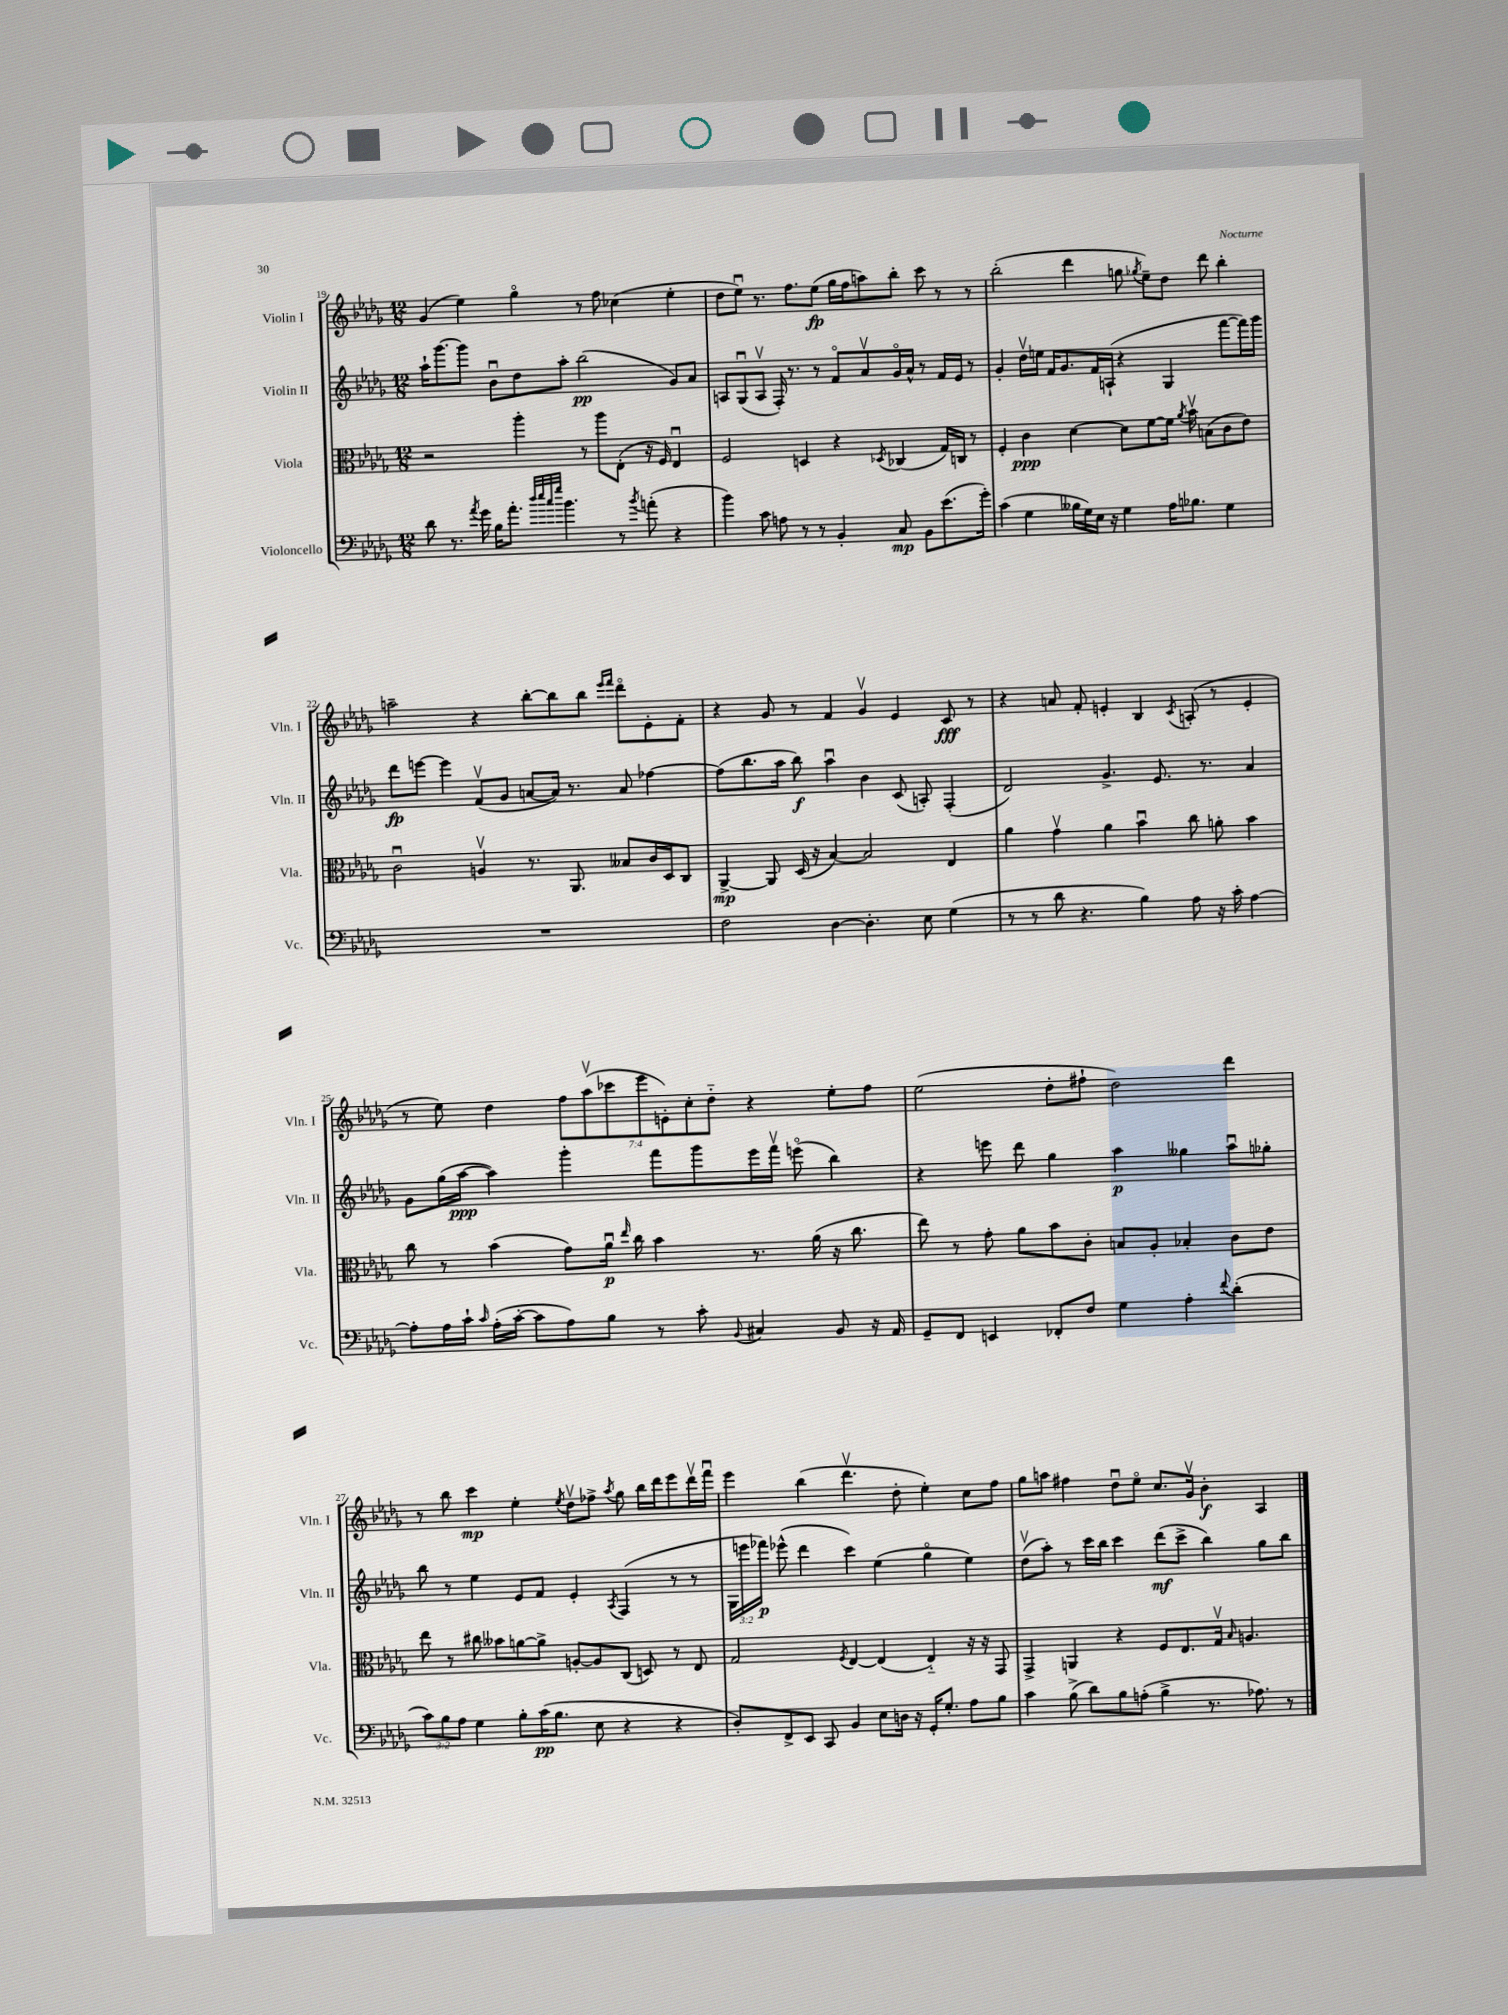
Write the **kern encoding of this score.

**kern	**kern	**kern	**kern
*staff4	*staff3	*staff2	*staff1
*clefF4	*clefC3	*clefG2	*clefG2
*k[b-e-a-d-g-]	*k[b-e-a-d-g-]	*k[b-e-a-d-g-]	*k[b-e-a-d-g-]
*M12/8	*M12/8	*M12/8	*M12/8
8d-\	2r	16aa-`\LK	(4g-/
.	.	[8.ggg-\	.
8.r	.	.	.
.	.	8ggg-\]J	4ee-\)
8qa-/	.	.	.
16g-\	.	.	.
16B-\LK	.	8b-u\L	.
8.a-'\J	.	.	.
.	4aa-'\	8dd-\	4gg-o\
32qqdd-/LLL	.	.	.
32qqee-/	.	.	.
32qqcc/	.	.	.
32qqgg-/JJJ	.	.	.
4.b-\	.	8aa-'\J	.
.	8r	(2bb-\	8r
.	8aa-\L	.	8ff\
8r	(8E-'\J	.	(4cc-\
8qb-/	.	.	.
(8a'\	16r	.	.
.	16F/)	.	.
4r	4E-u/	8g-/L)	4ee-'\
.	.	8a-/J	.
=	=	=	=
4b-\)	2F/	8A/L	8dd-\L
.	.	(8G-u/	8ee-u\J)
8c\	.	8Av/J	8.r
8A\	.	16F'/)	.
.	.	8.r	8.ff\L
8r	4D/	.	.
8r	.	8r	(8ee-\J
4BB-'/	4r	8fo/L	16gg-\LL
.	.	.	16ff\J
.	.	8a-v/	8aa\)
.	8qD-/	.	.
8C/	(4C-/	16g-o/L	8bb-'\J
.	.	16a-^^/JJ	.
8BB-\L	.	8r	8ccc\
(8.e-\	16G-/LL)	16f/LL	8r
.	16C/JJ	16e-/JJ	.
.	8r	8r	8r
16g-'\Jk)	.	.	.
=	=	=	=
(4c\	4F'/	4g-'/	(2bb-'\
4G-\	4c\	16dd-v\LL	.
.	.	16ee\JJ	.
.	.	16f/LK	.
.	.	8.g-/	.
16B--\LL	[4d-\	.	4ddd-\
16G-\)	.	.	.
16E-\JJ	.	16f/L	.
16r	.	(16A`/JJ	.
4G-\	8d-\]L	4r	8gg\
.	.	.	8qgg-/
.	[8f\	.	8ee-~\L)
16A-\LK	16f\]Jk	4G-/	8dd-\J
.	8qa-/	.	.
8.B-\J	16b-v\	.	.
.	(8B\L	.	8ddd-\
4G-\	8c\	[8fff\L	4bb-'\
.	8e-\J)	16fff\]L)	.
.	.	16ggg-\JJ	.
=	=	=	=
1.r	2cu\	8ddd-\L	2aa~\
.	.	[8eee\J	.
.	.	4eee\]	.
.	4Av/	(8fv/L	4r
.	.	8g-/J	.
.	8.r	[8a/L	[8bb-'\L
.	.	16a/]Jk)	8bb-\]
.	8.AA-/	8.r	.
.	.	.	8bb-\J
.	.	.	16qqeee-/LL
.	.	.	16qqfff/JJ
.	8B--/L	8a/	8ddd-o\L
.	16c/L	[4ff-\	8e-'\
.	16D-/J	.	.
.	8C/J	.	8f'\J
=	=	=	=
2F\	[4AA-^/	(8ff-\]L	4r
.	.	8.bb-\	.
.	8AA-/]	.	8g-/
.	.	16aa-\Jk	.
.	(16D-/	8bb-\)	8r
.	16r	.	.
[4D-\	[4B-/)	4aa-u\	4f/
4.D-'\]	2B-/]	4b-\	4g-v/
.	.	(8c/	4e-/
8E-\	.	8A'/)	.
(4G-\	4E-/	(4F'/	8c/
.	.	.	8r
=	=	=	=
8r	4a-\	2d-/)	4r
8r	.	.	.
8d-\	4g-v\	.	8a/
4.r	.	.	8f'/
.	4a-\	4.g-^/	4e'/
4B-\)	4b-u\	.	4B-/
.	.	8.e-/	.
.	.	.	8qc/
8A-\	8cc\	.	(8A'/
.	.	8.r	.
16r	8a'\	.	8r
16c'\	.	.	.
[4A-\	4b-\	4a-/	4e'/
=	=	=	=
8A-'\]L	8cc\	8g-\L	8r
16A-\L	8r	(16gg-\L	8ee-\)
16c`\JJ	.	[16aa-\JJ	.
16qqc/	.	.	.
(16A-'\LL	(4b-\	4aa-\])	4dd-\
[16c'\JJ	.	.	.
8c\]L	.	.	.
8A-\)	8g-\L)	4ggg-'\	14ff\L
.	.	.	(14aa-v\
8B-\J	16a-u\Jk	.	.
.	.	.	14ccc-\
.	16qqee-/	.	.
.	16cc\	.	.
.	.	.	14eee-\
8r	4b-\	8fff\L	.
.	.	.	14e'\)
.	.	.	14cc'\
8c'\	.	8ggg-\	.
.	.	.	14dd-'~\J
8qqBB-/	.	.	.
4C#/	8.r	16eee-\L	4r
.	.	16fffv\JJ	.
.	.	(8eeeo\	.
.	(16a-\	.	.
8BB-/	16r	4bb-\)	8ee-'\L
.	8.cc\	.	.
16r	.	.	8ff\J
16AA-/	.	.	.
=	=	=	=
8GG-~/L	8ee-\)	4r	(2ee-\
8FF/J	8r	.	.
4EE/	8g-'\	8eee\	.
.	8a-\L	8ddd-\	.
8FF-'/L	8b-\	4gg-\	8dd-'\L
8F/J	8c'\J	.	8ff#`\J
4G-\	8B/L	4aa-\	2dd-\)
.	8A-'/J	.	.
4A-'\	4B-'/	4gg--\	.
8qqf/	.	.	.
(4d-'\	8c\L	8aa-u\L	4ddd-\
.	8e-\J	8gg-'\J	.
=	=	=	=
12c\L)	8ee-\	8bb-\	8r
12B-\	.	.	.
.	8r	8r	8bb-\
12A-\J	.	.	.
4G-\	8cc#\	4ee-\	4ccc\
.	8b--\L	.	.
8B-'\L	[8a\	8e-/L	4ee-'\
(16c\K	8a^\]J	8f/J	.
8.B-\J	.	.	.
.	.	.	8qee-/
.	[8A'/L	4e-'/	8dd-v\L
8E-\	8A/]	.	8ff-^\J
.	.	8qA-/	8qaa-/
4r	(8C/J	(4F/	8gg-\
.	8D/)	.	16bb-\LL
.	.	.	16ddd-\J
4r	8r	8r	8eee-\
.	8E-/	8r	16ddd-v\L
.	.	.	16fffu\JJ
=	=	=	=
8D-'/L)	2G-/	24G-\LL	4eee-\
.	.	24eee\	.
.	.	24fff-\JJ)	.
8FF^/	.	(8eee-^^\	.
8EE-/J	.	4ddd-\	(4bb-\
8CC/	.	.	.
.	8qF/	.	.
4BB-/	[4E-/	4ccc\)	4.ddd-v\
8E-\L	(4E-/]	(4ee-\	.
16D\Jk	.	.	8dd-'\
16r	.	.	.
16GG-'/LK	4E-'~/)	4gg-o\	4ee-'\)
8.G-'/J	.	.	.
8A-\L	16r	4ee-\)	8cc\L
.	16r	.	.
8B-\J	8GG-/	.	8ff\J
=	=	=	=
4c\	4GG-^/	(8dd-v\L	8gg-\L
.	.	8aa-'\J)	8aa\J
(8B-^\	4AA/	8r	4ff#\
8d-\L)	.	16ccc\LL	.
.	.	16bb-\JJ	.
8B-\	4r	4ccc\	8dd-u\L
(8A'\J	.	.	8ee-o\J
4B-^\	8F/L	(8ddd-\L	8.cc/L
.	8.E-/	8ccc^\J	.
.	.	.	16g-v/Jk
8.r	.	4bb-\)	4b-'\
.	16G-v/Jk	.	.
.	16qqB-/	.	.
.	4.A/	.	.
8.A-\)	.	.	.
.	.	8gg-\L	4A-/
8r	.	8bb-\J	.
==	==	==	==
*-	*-	*-	*-
